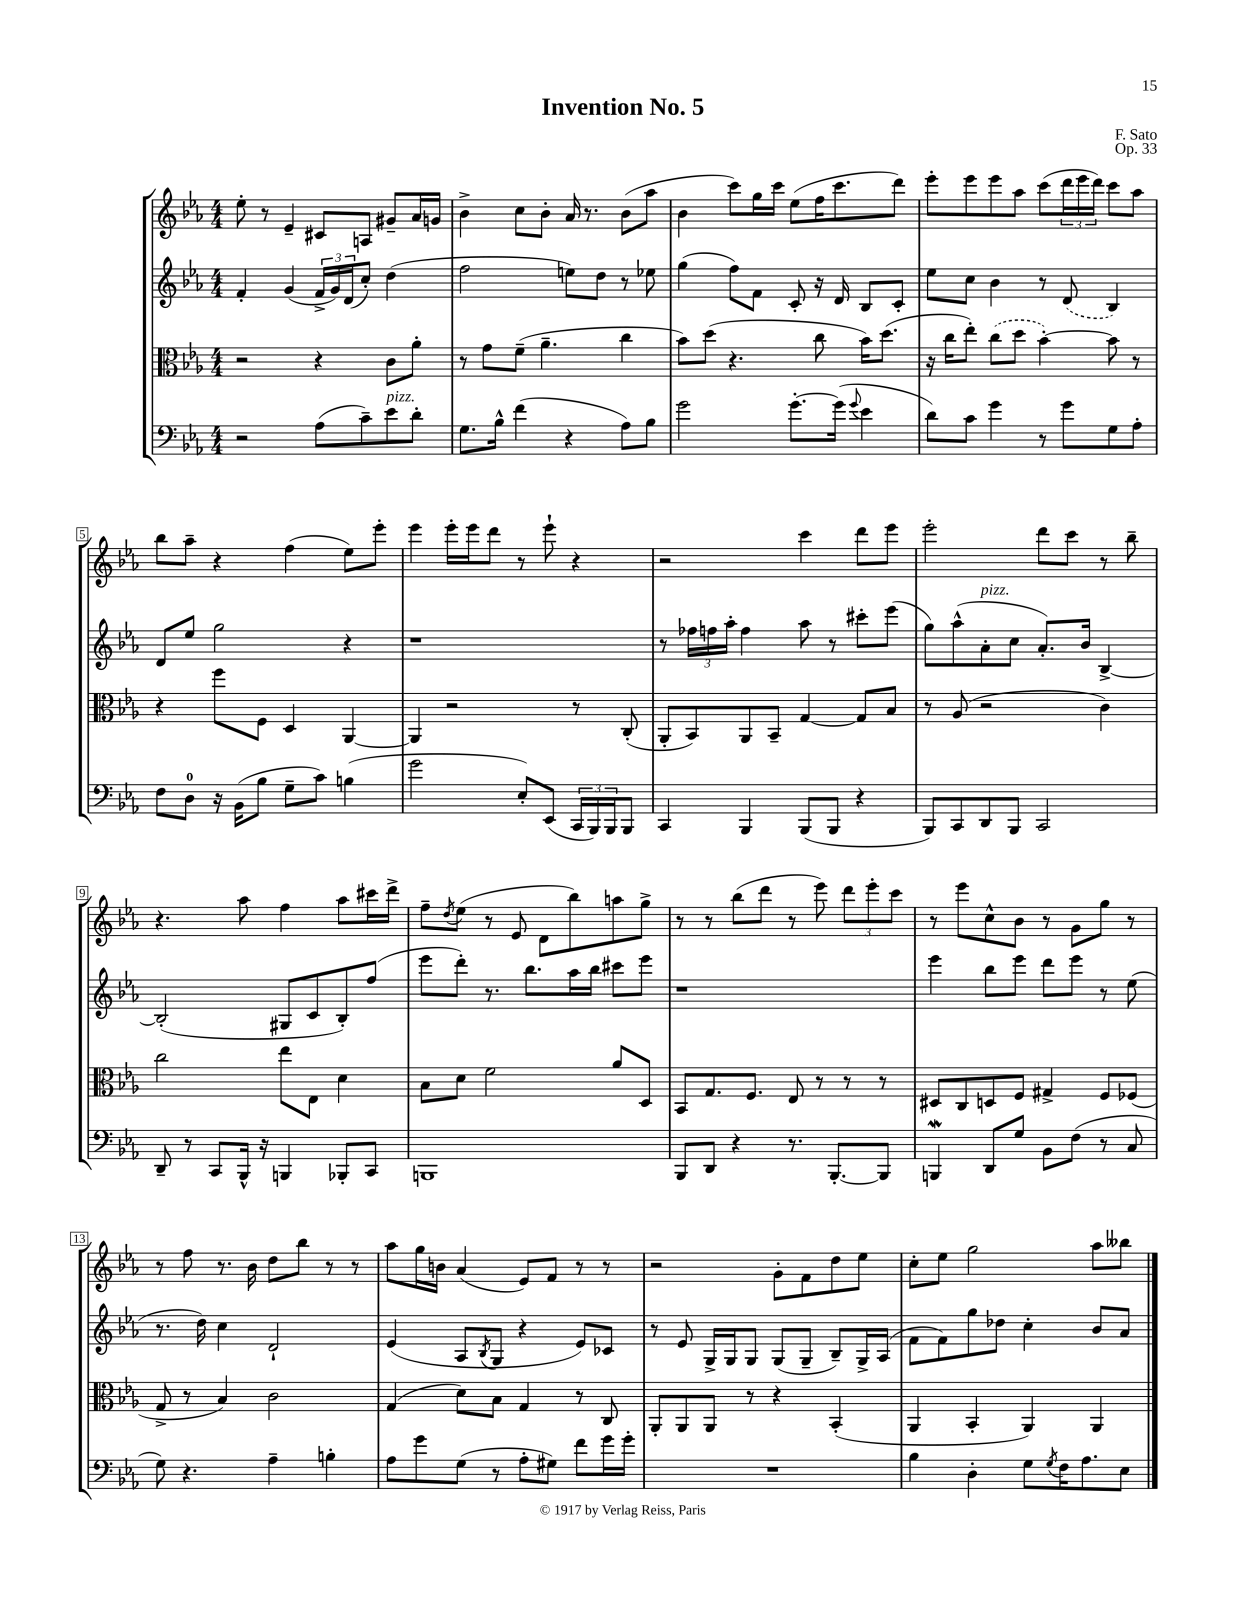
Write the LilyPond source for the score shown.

\header { title = "Invention No. 5" composer = "F. Sato" opus = "Op. 33" }
<<
\new StaffGroup <<
\new Staff = "s0" {
    \clef treble \key ees \major \numericTimeSignature \time 4/4
    ees''8-. r8 ees'4-- cis'8 a8 gis'8-- aes'16 g'16 |
    bes'4-> c''8 bes'8-. aes'16 r8. bes'8( aes''8 |
    bes'4 c'''8) g''16 c'''16 ees''8( f''16 c'''8. d'''8) |
    ees'''8-. ees'''8 ees'''8 aes''8 c'''8( \tuplet 3/2 { d'''16 ees'''16 d'''16) } c'''8 aes''8 |
    bes''8 aes''8-- r4 f''4( ees''8) ees'''8-. |
    ees'''4 ees'''16-. ees'''16 d'''8 r8 ees'''8-! r4 |
    r2 c'''4 d'''8 ees'''8 |
    ees'''2-. d'''8 c'''8 r8 bes''8-- |
    r4. aes''8 f''4 aes''8 cis'''16 d'''16-> |
    f''8-- \acciaccatura { d''8 } ees''8( r8 ees'8 d'8 bes''8) a''8 g''8-> |
    r8 r8 bes''8( d'''8 r8 ees'''8) \tuplet 3/2 { d'''8 ees'''8-. c'''8 } |
    r8 ees'''8 c''8-^ bes'8 r8 g'8 g''8 r8 |
    r8 f''8 r8. bes'16 d''8 bes''8 r8 r8 |
    aes''8 g''16 b'16 aes'4( ees'8) f'8 r8 r8 |
    r2 g'8-. f'8 d''8 ees''8 |
    c''8-. ees''8 g''2 aes''8 beses''8 \bar "|." |
}
\new Staff = "s1" {
    \clef treble \key ees \major \numericTimeSignature \time 4/4
    f'4-. g'4( \tuplet 3/2 { f'16-> g'16) d'16( } c''8-.) d''4( |
    f''2 e''8) d''8 r8 ees''8 |
    g''4( f''8) f'8 c'8-. r16 d'16 bes8 c'8-. |
    ees''8 c''8 bes'4 r8 \once \slurDashed d'8( bes4) |
    d'8 ees''8 g''2 r4 |
    r1 |
    r8 \tuplet 3/2 { fes''16 f''16 aes''16-. } f''4 aes''8 r8 cis'''8-. ees'''8( |
    g''8) aes''8-^( aes'8-.^\markup { \italic "pizz." } c''8 aes'8.-.) bes'16 bes4~-> |
    bes2-.( gis8 c'8 bes8-.) f''8( |
    ees'''8 d'''8-.) r8. bes''8. aes''16 bes''16 cis'''8 ees'''8 |
    r1 |
    ees'''4 bes''8 ees'''8 d'''8 ees'''8 r8 ees''8( |
    r8. d''16) c''4 d'2-! |
    ees'4( aes8 \acciaccatura { bes8 } g8 r4 ees'8) ces'8 |
    r8 ees'8 g16-> g16 g8 g8( g8-- bes8--) g16-> aes16( |
    f'8 f'8) g''8 des''8 c''4-. bes'8 aes'8 \bar "|." |
}
\new Staff = "s2" {
    \clef alto \key ees \major \numericTimeSignature \time 4/4
    r2 r4 c'8 aes'8-. |
    r8 g'8 f'8--( aes'4.-- c''4 |
    bes'8) d''8( r4. c''8 bes'16) d''8.( |
    r16 c''16 ees''8-.) \once \slurDashed c''8( d''8 bes'4~-.) bes'8 r8 |
    r4 f''8 f8 d4 aes,4~ |
    aes,4 r2 r8 c8-.( |
    aes,8-. bes,8) aes,8 bes,8-- g4~ g8 bes8 |
    r8 aes8( r2 c'4) |
    c''2 ees''8 ees8 d'4 |
    bes8 d'8 f'2 aes'8 d8 |
    bes,8 g8. f8. ees8 r8 r8 r8 |
    dis8 c8 d8 f8 gis4-> f8 fes8( |
    g8-> r8 bes4) c'2 |
    g4( d'8) bes8 g4 r8 c8 |
    aes,8-. aes,8 aes,8 r8 r4 bes,4-.( |
    aes,4 bes,4-. aes,4) aes,4 \bar "|." |
}
\new Staff = "s3" {
    \clef bass \key ees \major \numericTimeSignature \time 4/4
    r2 aes8( c'8--) ees'8^\markup { \italic "pizz." } d'8-. |
    g8. bes16-^ f'4( r4 aes8) bes8 |
    g'2 g'8.~-. g'16( \appoggiatura { g'8 } ees'4 |
    d'8) c'8 g'4 r8 g'8 g8 aes8-. |
    f8 d8-0 r16 bes,16( bes8 g8-- c'8) b4( |
    g'2 ees8-.) ees,8( \tuplet 3/2 { c,16 bes,,16) bes,,16 } bes,,8 |
    c,4 bes,,4 bes,,8( bes,,8 r4 |
    bes,,8) c,8 d,8 bes,,8 c,2 |
    d,8-- r8 c,8 bes,,16-^ r16 b,,4 bes,,8-. c,8 |
    b,,1 |
    bes,,8 d,8 r4 r8. bes,,8.~-. bes,,8 |
    b,,4\mordent d,8 g8 bes,8 f8( r8 c8 |
    g8) r4. aes4-- b4-. |
    aes8 g'8 g8( r8 aes8-. gis8) f'8 g'16 g'16-. |
    R1 |
    bes4 d4-. g8 \acciaccatura { g8 } f16 aes8. ees8 \bar "|." |
}
>>
>>
\layout { \context { \Score \override BarNumber.stencil = #(make-stencil-boxer 0.1 0.3 ly:text-interface::print) } }
